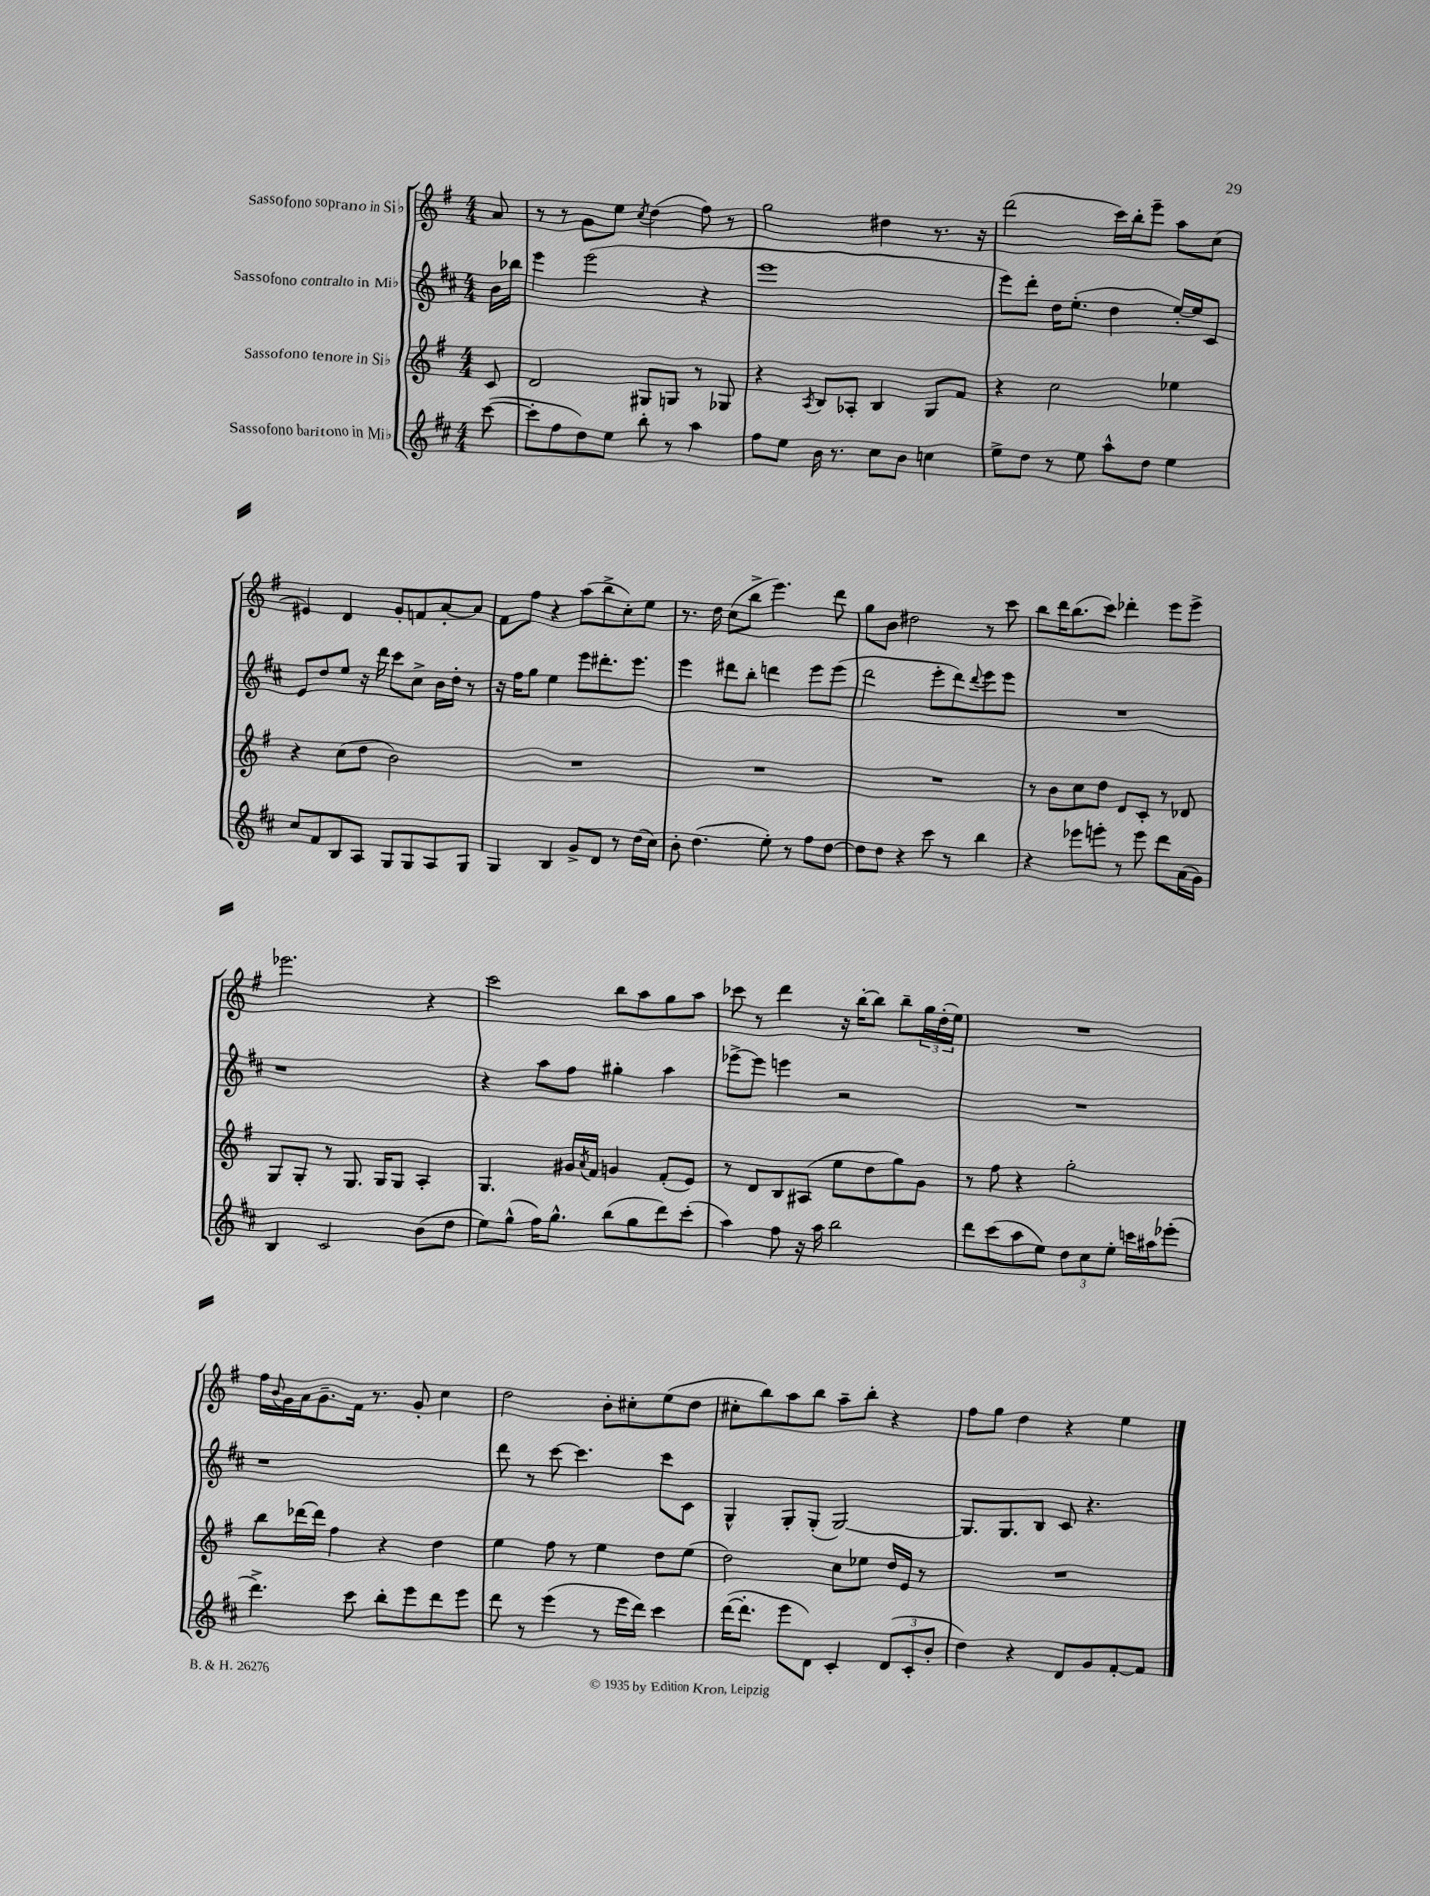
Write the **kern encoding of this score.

**kern	**kern	**kern	**kern
*part4	*part3	*part2	*part1
*staff4	*staff3	*staff2	*staff1
*I"Sassofono baritono in Mi♭	*I"Sassofono tenore in Si♭	*I"Sassofono contralto in Mi♭	*I"Sassofono soprano in Si♭
*clefG2	*clefG2	*clefG2	*clefG2
*k[f#c#]	*k[f#]	*k[f#c#]	*k[f#]
*M4/4	*M4/4	*M4/4	*M4/4
=	=	=	=
([8ccc#\	8c/	16b\LL	8a/
.	.	16bb-X\JJ	.
=1	=1	=1	=1
8ccc#'\L]	2d/	4eee\	8r
8ff#\	.	.	8r
8dd\)	.	(2eee\	8g\L
8ee\J	.	.	8ee\J
.	.	.	8qcc/
8bb'\	8G#X/L	.	(4dd\
8r	8Gn/J	.	.
4aa\	8r	4r	8ff#\)
.	8G-X/	.	8r
=2	=2	=2	=2
8ff#\L	4r	1eee	2gg\
8ee\J	.	.	.
.	8qA/	.	.
16b\	8B/L	.	.
8.r	.	.	.
.	8A-X'/J	.	.
8cc#\L	4B/	.	4dd#X\
8b\J	.	.	.
4ccn\	8G/L	.	8.r
.	8f#/J	.	.
.	.	.	16r
=3	=3	=3	=3
8ee^\L	4r	8eee\L)	(2ddd\
8dd\J	.	8ddd'\J	.
8r	2cc\	16dd\KL	.
.	.	(8.ee'\J	.
8ee\	.	.	.
8aa^^\L	.	4dd\	16ccc\LL)
.	.	.	16bb'\J
8dd\J	.	.	8eee~\J
4ee\	4ee-X\	[16ee'/LL)	8aa\L
.	.	16ee/J]	.
.	.	8c#/J	(8cc\J
!!LO:LB:g=z
=4	=4	=4	=4
8cc#/L	4r	8e/L	4e#X/)
8f#/	.	8dd/	.
8B/	(8cc\L	8ee/J	4d/
8A/J	8dd\J	16r	.
.	.	16ddd\	.
8G/L	2b\)	8ccc#\L	8g'/L
8G/	.	8cc#^\J	8fn/
8A/	.	16b\LL	[8a'/
.	.	16dd'\JJ	.
8G/J	.	8r	8a/J]
=5	=5	=5	=5
4G/	1r	16r	8f#\L
.	.	16ff#\KL	.
.	.	8gg\J	8ff#\J
4B/	.	4ee\	4r
8g^/L	.	8eee\L	(8aa\L
8d/J	.	8.ddd#X'\	8bb^\
8r	.	.	8cc'\)
.	.	8.eee\J	.
(16dd\LL	.	.	8ee\J
16cc#\JJ)	.	.	.
=6	=6	=6	=6
8b'\	1r	4eee\	8.r
(4.dd\	.	.	.
.	.	.	16dd\
.	.	8ddd#X\L	(8cc\L
.	.	8bb'\J	8bb^\J
8ee'\)	.	4dddn\	4.eee\)
8r	.	.	.
8ff#\L	.	8eee\L	.
[8dd\J	.	(8eee\J	8ddd\
=7	=7	=7	=7
8dd\L]	1r	2ddd\	8gg\L
8dd\J	.	.	8b\J
4r	.	.	2dd#X\
8ccc#\	.	8eee'\L	.
8r	.	8ddd\)	.
.	.	8qqddd/	.
4bb\	.	8eee\	8r
.	.	8eee\J	8ccc\
=8	=8	=8	=8
4r	8r	1r	8bb\L
.	8b\L	.	16ddd\K
.	.	.	(8.bb\
8eee-X\L	8cc\	.	.
8eeen'\J	8dd\J	.	8ccc\J)
8r	8d/L	.	4ddd-X'\
8eee\	8c'/J	.	.
8ddd\L	8r	.	8eee\L
(16a\L	8d-X/	.	8eee^\J
16g\JJ)	.	.	.
!!LO:LB:g=z
=9	=9	=9	=9
4B/	8G/L	1r	2.eee-X\
.	8G'/J	.	.
2c#/	8r	.	.
.	8.G/	.	.
.	16G/KL	.	.
.	8G/J	.	.
(8b\L	4A'/	.	4r
8dd\J	.	.	.
=10	=10	=10	=10
8ee\L)	4.G/	4r	2ccc\
(8gg^^\J	.	.	.
16ff#\KL)	.	8aa\L	.
8.gg^^\J	.	.	.
.	16g#X/LL	8ff#\J	.
.	8qa/	.	.
.	16f#/JJ	.	.
(8bb\L	4gn/	4gg#X'\	8bb\L
8gg\	.	.	8aa\
8ddd\)	(8f#'/L	4aa\	8gg\
(8ccc#'\J	8e/J)	.	8aa\J
=11	=11	=11	=11
4aa\)	8r	[8eee-X^\L	8ccc-X\
.	8d/L	8eee-\J]	8r
8ff#\	8B/	4eeen\	4ddd\
16r	(8A#X/J	.	.
16aa\	.	.	.
2bb\	8ee\L	2r	16r
.	.	.	[16bb'\KL
.	8dd\	.	8bb\J]
.	8gg\)	.	8bb~\L
.	8g\J	.	24gg\L
.	.	.	(24dd'\
.	.	.	24ee\JJ)
=12	=12	=12	=12
8ddd\L	8r	1r	1r
(8ccc#\	8ff#\	.	.
8aa\	4r	.	.
8ee\J)	.	.	.
12dd\L	2gg'\	.	.
12cc#\	.	.	.
12ee'\J	.	.	.
16cccn\LL	.	.	.
16aa#X\J	.	.	.
(8eee-X'\J	.	.	.
!!LO:LB:g=z
=13	=13	=13	=13
4.ddd^\)	8bb\L	1r	16ff#\LL
.	.	.	8qqb/
.	.	.	16g\
.	[16ddd-X\L	.	16a\J
.	16ddd-\JJ]	.	8.g~\
.	4ff#\	.	.
8ccc#\	.	.	16f#\Jk
.	.	.	8.r
8bb'\L	4r	.	.
8eee\	.	.	8g'/
8ddd\	4dd\	.	4cc\
8eee\J	.	.	.
=14	=14	=14	=14
8ddd\	4ee\	8ddd\	2dd\
8r	.	8r	.
(4eee\	8ff#\	[8ccc#\	.
.	8r	4.ccc#\]	.
8r	4ee\	.	8b'\L
16eee\LL	.	.	8cc#X'\
16ddd\JJ)	.	.	.
4ccc#\	8dd\L	8ccc#\L	(8ee\
.	(8ee\J	8c#\J	8dd\J
=15	=15	=15	=15
([16ddd\KL	2dd\)	4G^^/	8cc#X'\L
8.ddd'\J]	.	.	.
.	.	.	8bb\)
8eee\L	.	8G'/L	8aa\
8d\J)	.	(8G'/J	8bb\J
4c#'/	8cc\L	[2G/)	8aa~\L
.	8ee-X\J	.	8bb'\J
(12d/L	16dd/LL	.	4r
.	16e/JJ	.	.
12c#'/	.	.	.
.	8r	.	.
12b'/J	.	.	.
=16	=16	=16	=16
4dd\)	1r	8.G/L]	8ff#\L
.	.	.	8gg\J
.	.	8.G/	.
4r	.	.	4dd\
.	.	8B/J	.
8d/L	.	8c#/	4r
8g/	.	4.r	.
[8f#'/	.	.	4ee\
8f#/J]	.	.	.
==	==	==	==
*-	*-	*-	*-
